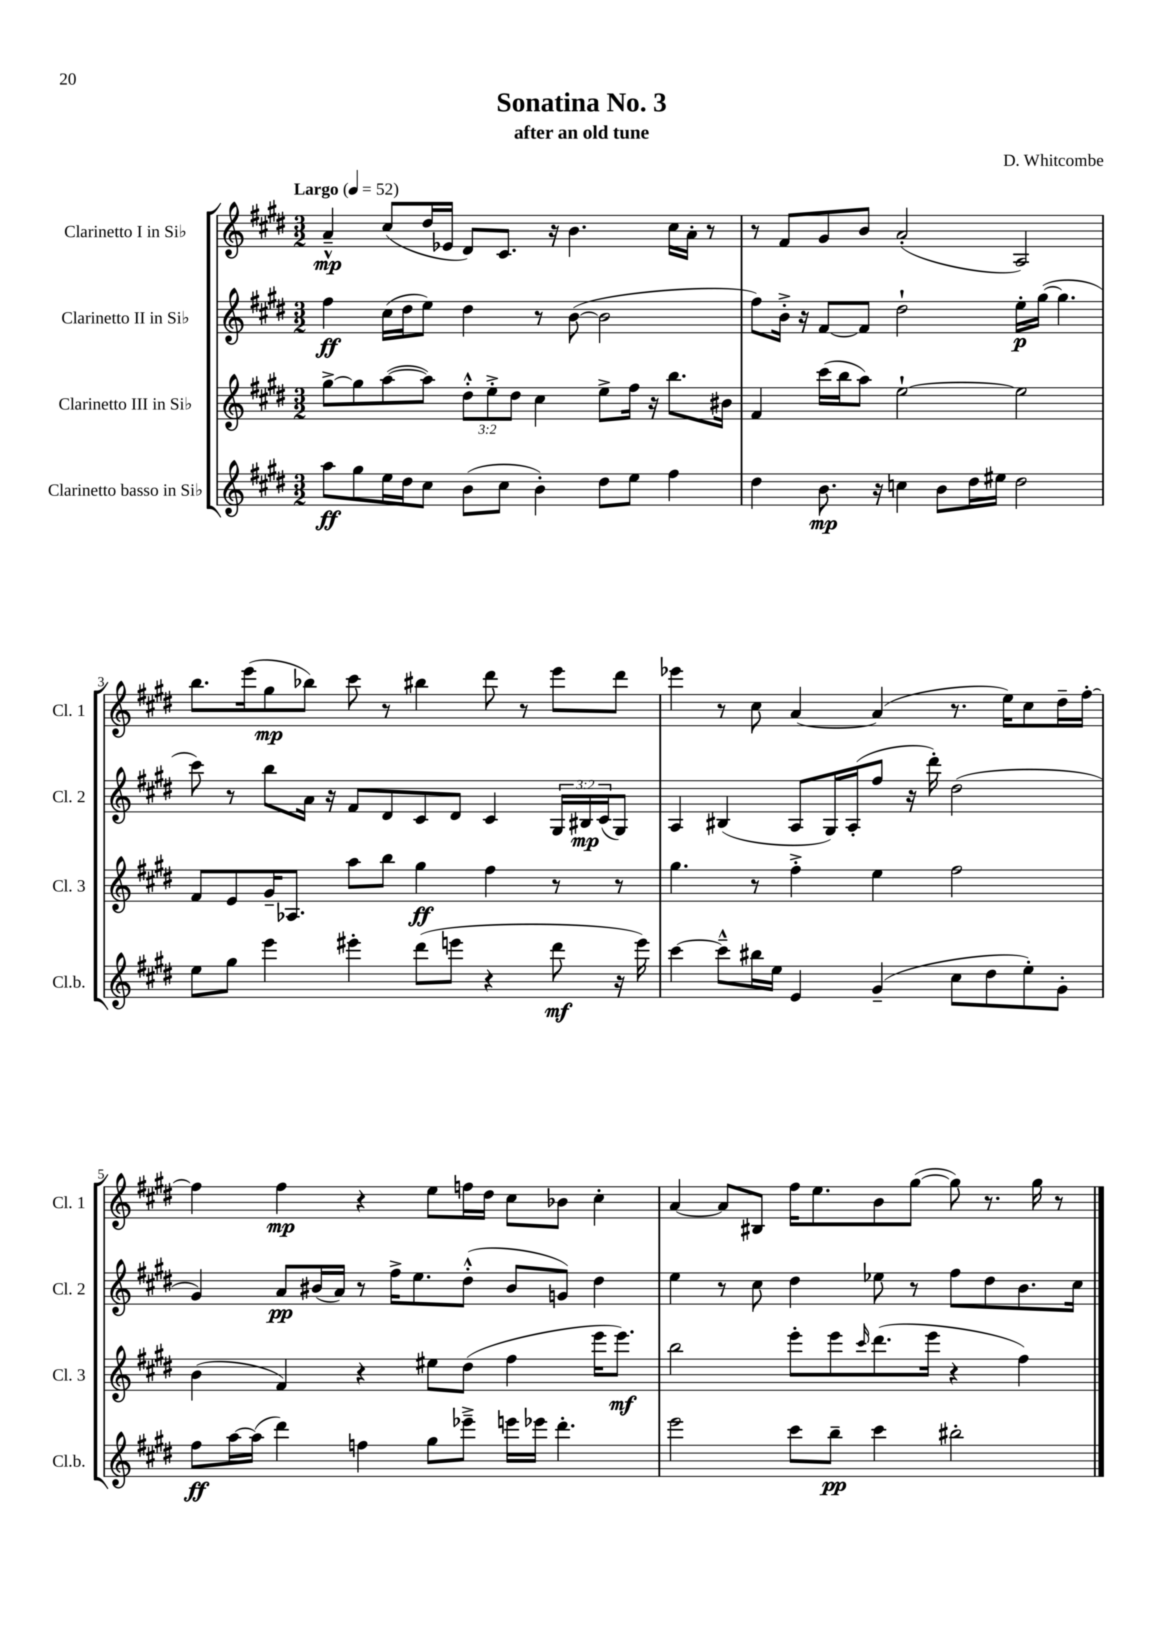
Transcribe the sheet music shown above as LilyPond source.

\header { title = "Sonatina No. 3" composer = "D. Whitcombe" subtitle = "after an old tune" }
<<
\new StaffGroup <<
\new Staff = "s0" \with { instrumentName = "Clarinetto I in Sib" shortInstrumentName = "Cl. 1" } {
    \clef treble \key e \major \numericTimeSignature \time 3/2 \tempo "Largo" 4 = 52
    a'4---^\mp cis''8( dis''16 ees'16 dis'8) cis'8. r16 b'4. cis''16 a'16-. r8 |
    r8 fis'8 gis'8 b'8 a'2-.( a2) |
    b''8. e'''16( gis''8\mp bes''8) cis'''8 r8 bis''4 dis'''8 r8 e'''8 dis'''8 |
    ees'''4 r8 cis''8 a'4~ a'4( r8. e''16) cis''8 dis''16-- fis''16~-. |
    fis''4 fis''4\mp r4 e''8 f''16 dis''16 cis''8 bes'8 cis''4-. |
    a'4~ a'8 bis8 fis''16 e''8. b'8 gis''8~( gis''8) r8. gis''16 r8 \bar "|." |
}
\new Staff = "s1" \with { instrumentName = "Clarinetto II in Sib" shortInstrumentName = "Cl. 2" } {
    \clef treble \key e \major \numericTimeSignature \time 3/2 \override Staff.TupletNumber.text = #tuplet-number::calc-fraction-text
    fis''4\ff cis''16( dis''16 e''8) dis''4 r8 b'8~( b'2 |
    fis''8) b'16-.-> r16 fis'8~ fis'8 dis''2-! e''16-.\p gis''16~( gis''4. |
    cis'''8) r8 b''8 a'16 r16 fis'8 dis'8 cis'8 dis'8 cis'4 \tuplet 3/2 { gis16 bis16\mp cis'16( } gis8) |
    a4 bis4( a8 gis16) a16-.( fis''8 r16 dis'''16-.) dis''2( |
    gis'4) a'8\pp bis'16( a'16) r8 fis''16-> e''8. dis''8-.-^( bis'8 g'8) dis''4 |
    e''4 r8 cis''8 dis''4 ees''8 r8 fis''8 dis''8 b'8. cis''16 \bar "|." |
}
\new Staff = "s2" \with { instrumentName = "Clarinetto III in Sib" shortInstrumentName = "Cl. 3" } {
    \clef treble \key e \major \numericTimeSignature \time 3/2 \override Staff.TupletNumber.text = #tuplet-number::calc-fraction-text
    gis''8~-> gis''8 a''8~( a''8) \tuplet 3/2 { dis''8-.-^ e''8-.-> dis''8 } cis''4 e''8-> fis''16 r16 b''8. bis'16 |
    fis'4 cis'''16( b''16 a''8) e''2~-! e''2 |
    fis'8 e'8 gis'16-- aes8. a''8 b''8 gis''4\ff fis''4 r8 r8 |
    gis''4. r8 fis''4-.-> e''4 fis''2 |
    b'4( fis'4) r4 eis''8 dis''8( fis''4 e'''16 e'''8.\mf) |
    b''2 e'''8-. e'''8 \grace { cis'''16 } dis'''8.( e'''16 r4 fis''4) \bar "|." |
}
\new Staff = "s3" \with { instrumentName = "Clarinetto basso in Sib" shortInstrumentName = "Cl.b." } {
    \clef treble \key e \major \numericTimeSignature \time 3/2
    a''8\ff gis''8 e''16 dis''16 cis''8 b'8( cis''8 b'4-.) dis''8 e''8 fis''4 |
    dis''4 b'8.\mp r16 c''4 b'8 dis''16 eis''16 dis''2 |
    e''8 gis''8 e'''4 eis'''4-. dis'''8( e'''8 r4 dis'''8\mf r16 e'''16) |
    cis'''4~ cis'''8---^ bis''16 e''16 e'4 gis'4--( cis''8 dis''8 e''8-.) gis'8-. |
    fis''8\ff a''16~ a''16( dis'''4) f''4 gis''8 ees'''8---> e'''16 ees'''16 dis'''4.-. |
    e'''2 cis'''8 b''8--\pp cis'''4 bis''2-. \bar "|." |
}
>>
>>
